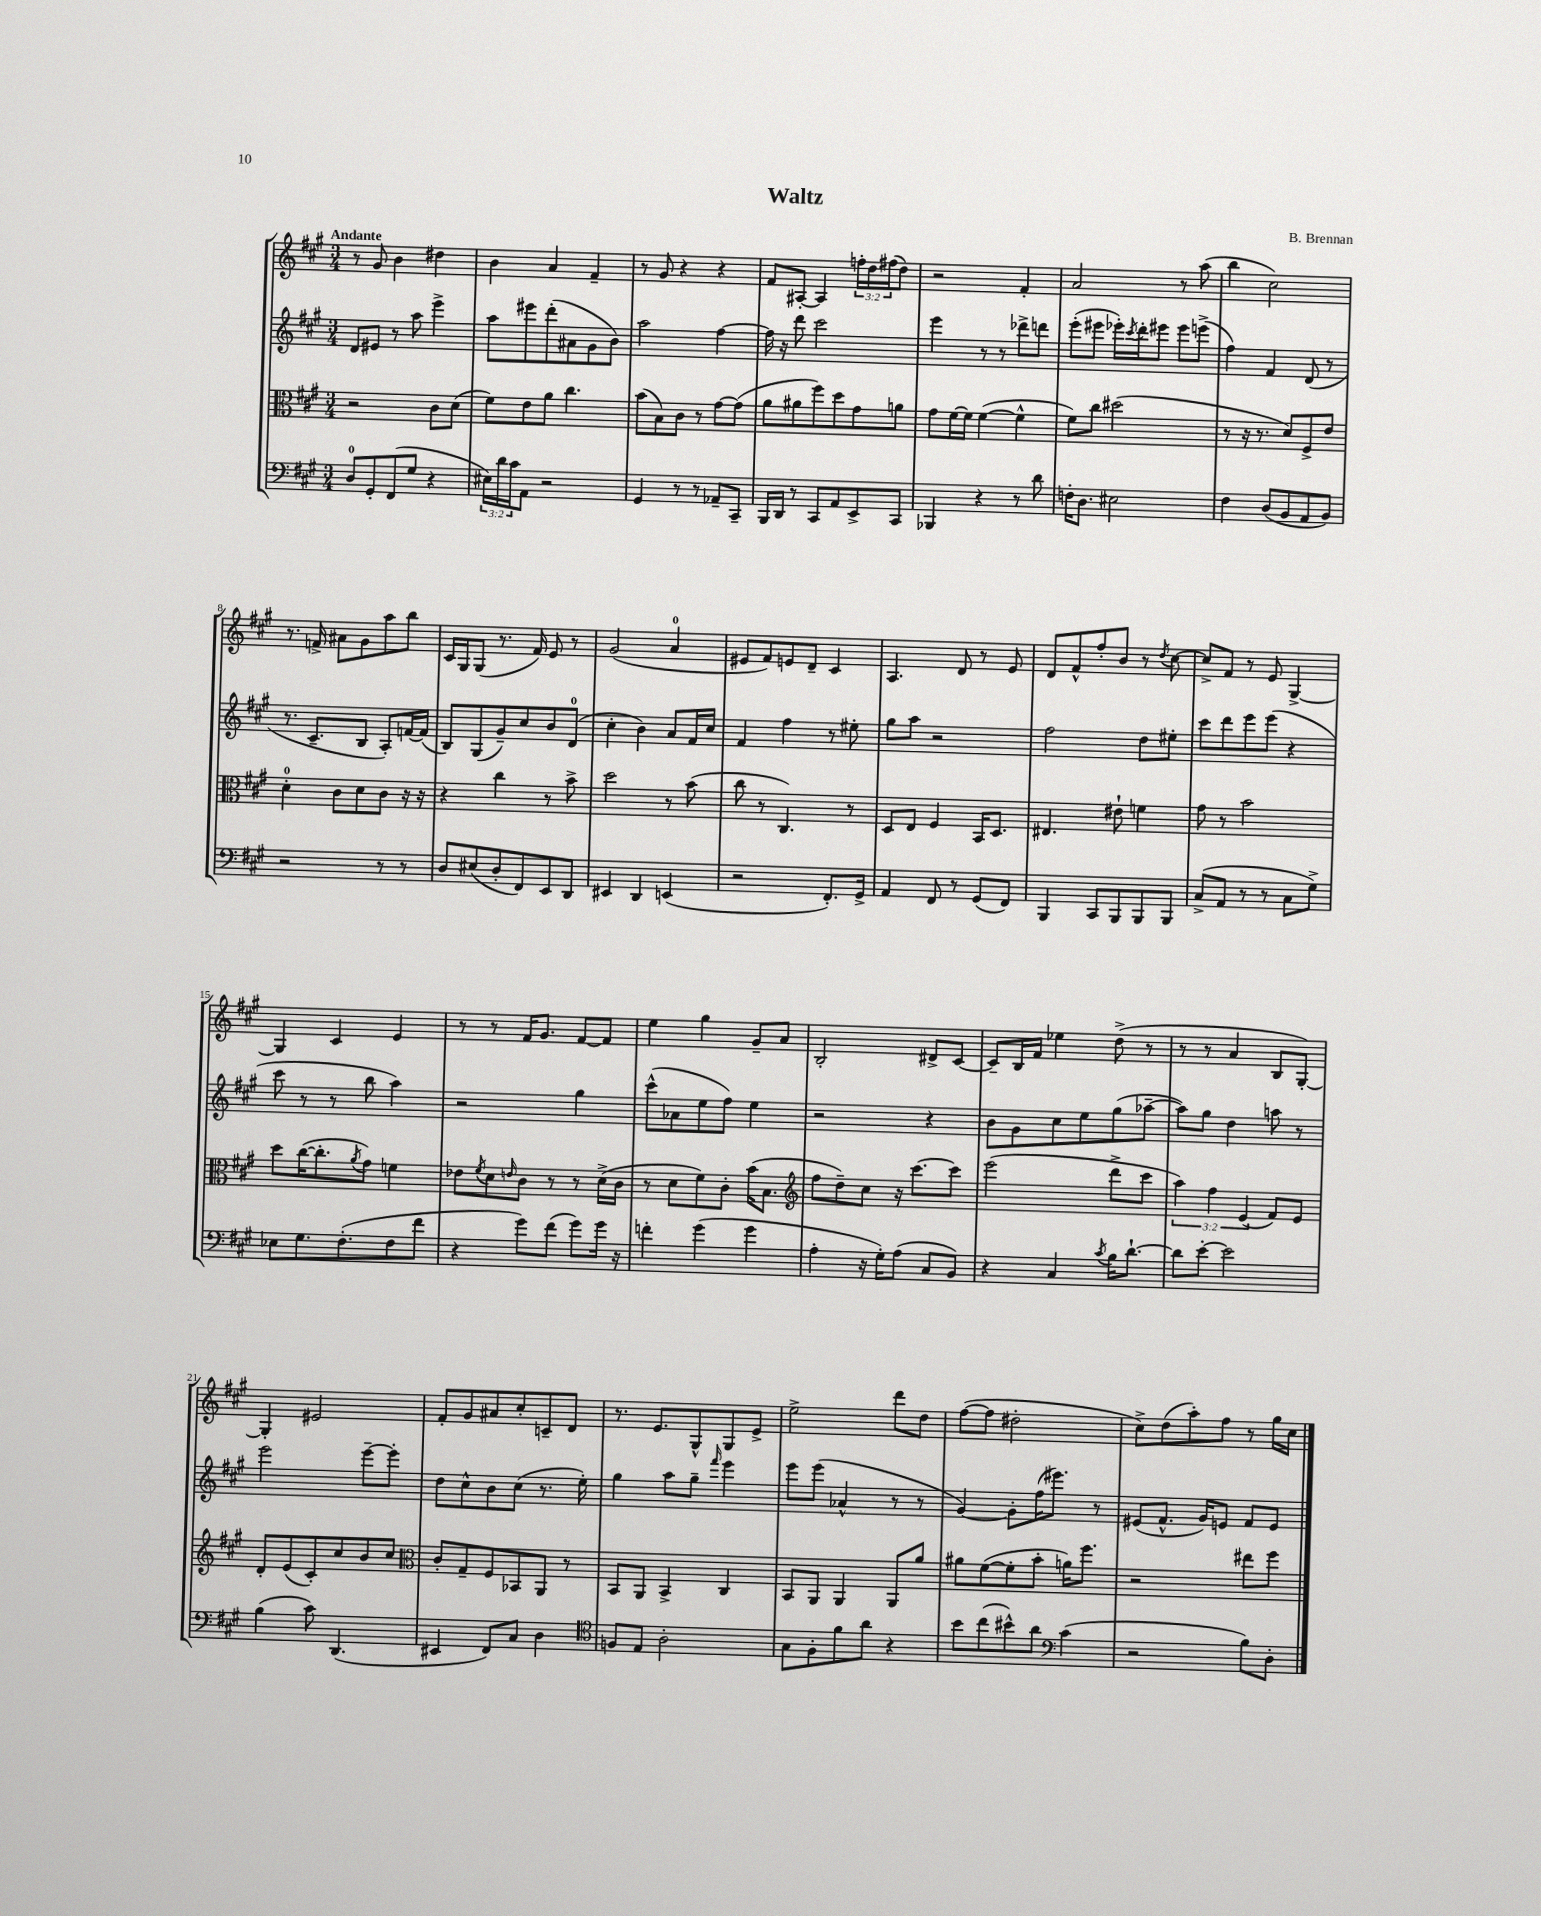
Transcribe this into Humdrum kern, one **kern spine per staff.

**kern	**kern	**kern	**kern
*part4	*part3	*part2	*part1
*staff4	*staff3	*staff2	*staff1
*clefF4	*clefC3	*clefG2	*clefG2
*k[f#c#g#]	*k[f#c#g#]	*k[f#c#g#]	*k[f#c#g#]
*M3/4	*M3/4	*M3/4	*M3/4
=1	=1	=1	=1
!	!	!	!LO:TX:a:B:t=Andante
8D/L	2r	8d/L	8r
8GG#'/	.	8e#X/J	8g#/
(8FF#/	.	8r	4b\
8G#/J	.	8aa\	.
4r	8c#\L	4eee^\	4dd#X\
.	(8d\J	.	.
=2	=2	=2	=2
24E#X\LL)	8f#\L)	8aa\L	4b\
24d\	.	.	.
24c#\J	.	.	.
8AA\J	8e\	8eee#X\	.
2r	8a\J	(8ddd'\	4a/
.	4.cc#\	8a#X\	.
.	.	8g#\	4f#~/
.	.	8b\J)	.
=3	=3	=3	=3
4GG#/	(8b\L	2aa\	8r
.	8B\)	.	8g#/
8r	8c#\J	.	4r
8r	8r	.	.
8AA-X~/L	[8g#\L	[4ff#\	4r
8CC#~/J	(8g#\J]	.	.
=4	=4	=4	=4
16BBB/LL	8a\L	16ff#\]	8f#/L
16DD/JJ	.	16r	.
8r	8a#X\	8ddd\	[8A#X'/J
8CC#/L	8ff#\)	2ccc#\	4A#/]
8AA/	8dd\	.	.
8EE^/	8g#\	.	24ffn'\LL
.	.	.	24dd\
.	.	.	(24ff#X\J
8CC#/J	8an\J	.	8dd\J)
=5	=5	=5	=5
4BBB-X/	8g#\L	4eee\	2r
.	[16f#\L	.	.
.	16f#\JJ]	.	.
4r	([4f#\	8r	.
.	.	8r	.
8r	4f#^^\]	8ddd-X^\L	4f#'/
8d\	.	8dddn\J	.
=6	=6	=6	=6
16Fn'\KL	8f#\L)	(8eee'\L	2a/
8.D\J	.	.	.
.	8cc#\J	8eee#X\J	.
2E#X\	(2dd#X\	16eee-X'\LL)	.
.	.	8qccc#/	.
.	.	16ddd'\J	.
.	.	8eee#X\J	.
.	.	8eee#\L	8r
.	.	(8eeen^\J	(8aa\
=7	=7	=7	=7
4F#\	8r	4ff#\)	4bb\
.	16r	.	.
.	8.r	.	.
(8D/L	.	4f#/	2cc#\)
8BB/	8d/L)	.	.
8AA/	8F#^/	(8d/	.
8BB/J)	8e/J	8r	.
!!LO:LB:g=z
=8	=8	=8	=8
2r	4d'\	8.r	8.r
.	.	8.c#~/L	16fn^/
.	8c#\L	.	8a#X\L
.	8d\	8B/J	8g#\
8r	8c#\J	8A'/L)	8aa\
8r	16r	[16fn/L	8bb\J
.	16r	(16f/JJ]	.
=9	=9	=9	=9
8D/L	4r	8B/L)	16c#/LL
.	.	.	16G#/J
(8E#X/	.	(8G#/	(8G#/J
8D'/	4cc#\	8g#~/)	8.r
8FF#/)	.	8cc#/	.
.	.	.	16f#/)
8EE/	8r	8b/	8e/
8DD/J	8b^\	(8d/J	8r
=10	=10	=10	=10
4EE#X/	2dd\	4cc#'\	(2g#/
4DD/	.	4b\)	.
(4EEn/	8r	8a/L	4a/
.	(8b\	16f#/L	.
.	.	16cc#/JJ	.
=11	=11	=11	=11
2r	8cc#\	4f#/	8e#X/L
.	8r	.	8f#/)
.	4.C#/)	4ff#\	8en/
.	.	.	8d~/J
8.FF#'/L)	.	8r	4c#/
.	8r	8ee#X'\	.
16GG#^/Jk	.	.	.
=12	=12	=12	=12
4AA/	8D/L	8gg#\L	4.A/
.	8E/J	8aa\J	.
8FF#/	4F#/	2r	.
8r	.	.	8d/
(8GG#/L	16BB/KL	.	8r
.	8.D/J	.	.
8FF#/J)	.	.	8e/
=13	=13	=13	=13
4BBB/	4.E#X/	2ff#\	8d/L
.	.	.	8f#^^/
8CC#/L	.	.	8ff#'/
8BBB/	8e#X`\	.	8b/J
8BBB/	4fn\	8dd\L	8r
.	.	.	8qdd/
8BBB/J	.	8ee#X'\J	[8cc#\
=14	=14	=14	=14
(8C#^/L	8g#\	8ccc#\L	8cc#^/L]
8AA/J	8r	8ddd\	8f#/J
8r	2b\	8eee\	8r
8r	.	(8eee\J	8e/
8C#\L	.	4r	[4G#^/
8G#^\J)	.	.	.
!!LO:LB:g=z
=15	=15	=15	=15
8E-X\L	8dd\L	8ccc#\	4G#/]
8.G#\	([16cc#\K	8r	.
.	8.cc#'\]	.	.
.	.	8r	4c#/
(8.F#'\	.	.	.
.	8qa/	.	.
.	8g#\J)	8bb\	.
8F#\	4fn\	4aa\)	4e/
8f#\J	.	.	.
=16	=16	=16	=16
4r	8e-X\L	2r	8r
.	8qf#/	.	.
.	8d\	.	8r
.	16qqen/	.	.
8g#\L)	8c#\J	.	16f#/KL
.	.	.	8.g#/J
(8f#\J	8r	.	.
8g#\L)	8r	4gg#\	[8f#/L
16g#\Jk	(16d^\LL	.	8f#/J]
16r	16c#\JJ	.	.
=17	=17	=17	=17
4fn'\	8r	(8ccc#^^\L	4ee\
.	8d\L	8a-X\	.
(4g#\	8f#\)	8ee\	4gg#\
.	8c#'\J	8ff#\J)	.
4g#\	(16b\KL	4ee\	8g#~/L
.	8.B\J	.	.
.	.	.	8a/J
=18	=18	=18	=18
*	*clefG2	*	*
4A'\	8ff#\L	2r	2B'/
.	8dd~\)	.	.
16r	8cc#\J	.	.
16G#'\KL)	.	.	.
(8A\J	16r	.	.
.	[8.ccc#\L	.	.
8C#/L	.	4r	8d#X^/L
8BB/J)	8ccc#\J]	.	[8c#/J
=19	=19	=19	=19
4r	(2eee\	8b\L	8c#~/L]
.	.	8g#\	16B/L
.	.	.	16f#/JJ
4C#/	.	8cc#\	4ee-X\
.	.	8ee\	.
8qc#/	.	.	.
16B\KL	8ddd^\L	(8gg#\	(8dd^\
[8.d`\J	.	.	.
.	8ccc#\J	[8aa-X~\J	8r
=20	=20	=20	=20
8d\L]	6aa\)	8aa-\L])	8r
[8e'\J	.	8gg#\J	8r
.	6ff#\	.	.
2e\]	.	4dd\	4a/
.	(6e/	.	.
.	8f#/L)	8aan\	8B/L
.	8e/J	8r	[8G#'/J)
!!LO:LB:g=z
=21	=21	=21	=21
(4B\	8d'/L	2eee\	4G#'/]
.	(8e/	.	.
8c#\)	8c#'/)	.	2e#X/
(4.DD/	8cc#/	.	.
.	8b/	[8eee~\L	.
.	8cc#/J	8eee'\J]	.
=22	=22	=22	=22
*	*clefC3	*	*
4EE#X/	8c#'/L	8dd\L	8f#'/L
.	8G#~/	8cc#^^\	8g#/
8FF#/L)	8F#/	8b\	8a#X/
8C#/J	8BB-X/	(8cc#\J	8cc#'/
4D\	8AA/J	8.r	8cn~/
.	8r	.	8d/J
.	.	16ee'\)	.
=23	=23	=23	=23
*clefC4	*	*	*
8Fn/L	8BB/L	4gg#\	8.r
8E/J	8AA/J	.	.
.	.	.	8.e/L
2A'\	4BB^/	8aa\L	.
.	.	8gg#~\J	8G#^^/
.	.	16qqfff#/	.
.	4C#/	4eee\	8G#/
.	.	.	8e^/J
=24	=24	=24	=24
8G#\L	8BB/L	8eee\L	2ee^\
8F#'\	8AA/J	(8eee\J	.
8f#\	4AA/	4a-X^^/	.
8a\J	.	.	.
4r	8AA/L	8r	8ddd\L
.	8a/J	8r	8dd\J
=25	=25	=25	=25
8b\L	8a#X\L	[4g#/)	([8ff#\L
(8cc#\	([8f#\	.	8ff#\J]
8b#X^^\)	8f#'\]	8g#'\L]	2dd#X'\
8a\J	8b'\J	(16ff#\K	.
.	.	8.eee#X\J)	.
*clefF4	*	*	*
(4c#\	16an\KL)	.	.
.	8.ff#\J	.	.
.	.	8r	.
=26	=26	=26	=26
2r	2r	(8e#X/L	8cc#^\L)
.	.	8.f#^^/J	(8dd\
.	.	.	8aa'\)
.	.	16g#/KL)	.
.	.	8en/J	8ff#\J
8B\L)	8ee#X\L	8f#/L	8r
8D'\J	8ff#\J	8e/J	16gg#\LL
.	.	.	16cc#\JJ
==	==	==	==
*-	*-	*-	*-
